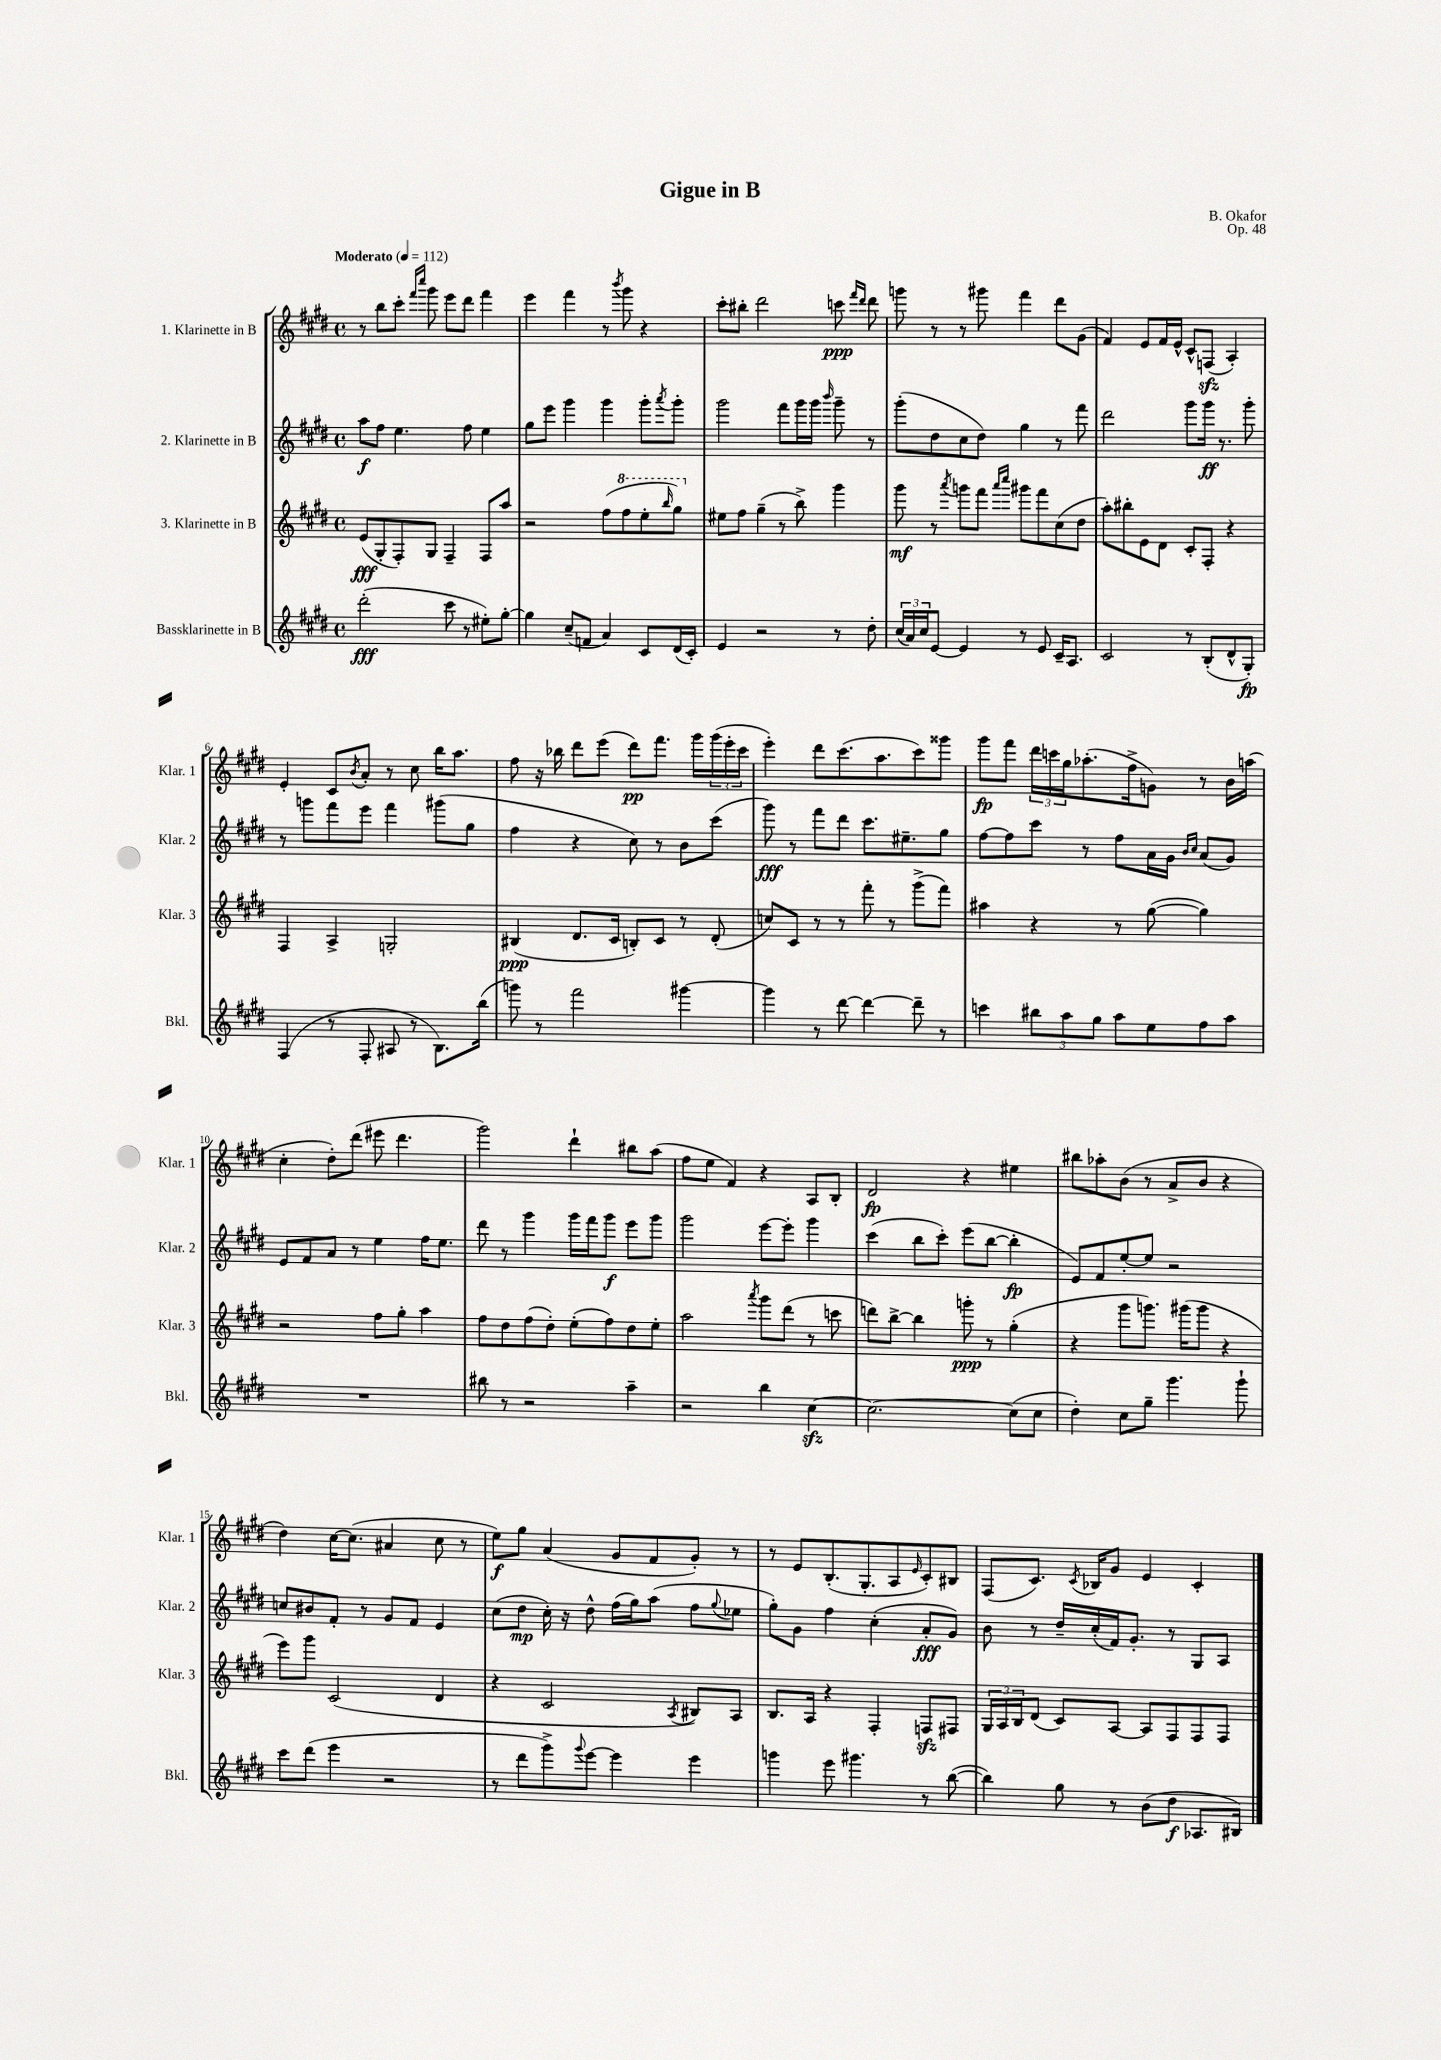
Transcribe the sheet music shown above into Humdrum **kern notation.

**kern	**kern	**kern	**kern
*staff4	*staff3	*staff2	*staff1
*clefG2	*clefG2	*clefG2	*clefG2
*k[f#c#g#d#]	*k[f#c#g#d#]	*k[f#c#g#d#]	*k[f#c#g#d#]
*M4/4	*M4/4	*M4/4	*M4/4
*met(c)	*met(c)	*met(c)	*met(c)
*MM112	*MM112	*MM112	*MM112
(2ddd#'\	(8e/L	8aa\L	8r
.	8G#'/	8ff#\J	8bb\L
.	8F#'/)	4.ee\	8ccc#'\J
.	.	.	16qqfff#/LL
.	.	.	16qqcccc#/JJ
.	8G#/J	.	8ggg#\
8ccc#\	4F#~/	.	8eee\L
8r	.	8ff#\	8ddd#\J
8ee#'\L)	8F#/L	4ee\	4fff#\
[8gg#'\J	8aa/J	.	.
=	=	=	=
4gg#\]	2r	8gg#\L	4eee\
.	.	8eee\J	.
(8cc#~/L	.	4ggg#\	4fff#\
8f/J	.	.	.
4a/)	(8ff#\L	4ggg#\	8r
.	.	.	8qbbb/
.	8fff#\	.	8ggg#\
8c#/L	8eee'\	8ggg#'\L	4r
.	16qqbbb/	8qaaa/	.
(16d#/L	8ggg#\J)	8ggg#'\J	.
16c#'/JJ)	.	.	.
=	=	=	=
4e/	8ee#\L	2ggg#\	8ccc#'\L
.	8ff#\J	.	8bb#'\J
2r	(4gg#~\	.	2ddd#\
.	8r	8fff#\L	.
.	8bb^\)	16ggg#\L	.
.	.	16ggg#\JJ	.
.	.	16qqbbb/	.
8r	4ggg#\	8ggg#~\	8ccc\
.	.	.	16qqfff#/LL
.	.	.	16qqddd#/JJ
8dd#'\	.	8r	8ddd#\
=	=	=	=
(24cc#/LL	8ggg#\	(8ggg#'\L	8ggg\
24a/)	.	.	.
24cc#/J	.	.	.
[8e/J	8r	8dd#\	8r
.	8qaaa/	.	.
4e/]	8ggg\L	8cc#\	8r
.	8fff#\J	8dd#\J)	8ggg#\
.	16qqaaa/LL	.	.
.	16qqcccc#/JJ	.	.
8r	8ggg#\L	4gg#\	4fff#\
8e/	8fff#\	.	.
16c#~/LK	(8cc#\	8r	8ddd#\L
8.A/J	.	.	.
.	8dd#\J	8fff#\	(8g#\J
=	=	=	=
2c#/	8aa'\L)	2ddd#\	4f#/)
.	8bb#'\	.	.
.	8e\	.	8e/L
.	8d#\J	.	16f#/L
.	.	.	16e^^/JJ
8r	8c#'/L	8ggg#\L	8c#^^/L
(8B'/L	8F#'/J	16ggg#\Jk	(8F/J
.	.	8.r	.
8d#^^/	4r	.	4A'/)
8G#'/J)	.	8ggg#'\	.
=	=	=	=
(4F#/	4F#/	8r	4e'/
.	.	8ggg\L	.
8r	4A^/	8fff#\	8c#/L
.	.	.	8qb/
8F#'/	.	8eee\J	8a'/J
8A#/	2G'/	4fff#\	8r
8r	.	.	8cc#\
8.B\L)	.	(8ggg#\L	16bb\LK
.	.	.	8.aa\J
.	.	8gg#\J	.
(16bb\Jk	.	.	.
=	=	=	=
8ggg\)	(4B#/	4ff#\	8ff#\
8r	.	.	16r
.	.	.	16bb-\
2fff#\	8.d#/L	4r	8ddd#\L
.	.	.	(8eee\J
.	16c#/Jk	.	.
.	8B'/L)	8cc#\)	8ddd#\L)
.	8c#/J	8r	8.fff#\J
[4ggg#\	8r	8b\L	.
.	.	.	16ggg#\LL
.	(8d#'/	(8ccc#\J	(24ggg#\
.	.	.	24eee'\
.	.	.	24ccc#\JJ
=	=	=	=
4ggg#\]	8cc/L)	8ggg#\)	4eee'\)
.	8c#/J	8r	.
8r	8r	8fff#\L	8ddd#\L
[8ddd#\	8r	8ddd#\J	(8.ccc#\
4ddd#\_	8fff#'\	8.ccc#\L	.
.	.	.	8.aa\
.	8r	.	.
.	.	8.ee#~\	.
8ddd#~\]	(8ggg#^\L	.	8ccc#\)
8r	8fff#\J)	8gg#\J	8ggg##\J
=	=	=	=
4ccc\	4aa#\	[8ff#\L	8ggg#\L
.	.	8ff#\]	8fff#\J
12bb#\L	4r	8ccc#\J	24ddd#\LL
.	.	.	24ccc\
12aa\	.	.	24gg#\J
.	.	8r	(8.aa-'\
12gg#\J	.	.	.
8aa\L	8r	8ff#\L	.
.	.	.	16ff#^\k
8ee\	([8gg#\	16a\L	8g\J)
.	.	16g#\JJ	.
.	.	16qqb/LL	.
.	.	16qqcc#/JJ	.
8ff#\	4gg#\])	(8a/L	8r
8aa\J	.	8g#/J)	16b\LL
.	.	.	(16aa\JJ
=	=	=	=
1r	2r	8e/L	4cc#'\
.	.	8f#/	.
.	.	8a/J	8dd#'\L)
.	.	8r	(8ddd#\J
.	8ff#\L	4ee\	8eee#\
.	8gg#'\J	.	4.ddd#\
.	4aa\	16ff#\LK	.
.	.	8.ee\J	.
=	=	=	=
8bb#\	8ff#\L	8ddd#\	2ggg#\)
8r	8dd#\	8r	.
2r	(8ff#\	4ggg#\	.
.	8dd#'\J)	.	.
.	(8ee'\L	16ggg#\LL	4ddd#`\
.	.	16fff#\J	.
.	8ff#\)	8ggg#\J	.
4aa~\	8dd#\	8eee\L	8bb#\L
.	8ee'\J	8ggg#\J	(8aa\J
=	=	=	=
2r	2aa\	2ggg#\	8ff#\L
.	.	.	8ee\J
.	.	.	4f#/)
.	8qaaa/	.	.
4bb\	8ggg#\L	[8eee\L	4r
.	(8ddd#\J	8eee'\]J	.
[4cc#\	8r	4ggg#\	8A/L
.	8ccc\	.	8B'/J
=	=	=	=
2.cc#\_	8ddd\L)	(4ccc#\	2d#/
.	[8bb^\J	.	.
.	4bb\]	8bb\L	.
.	.	8ccc#'\J)	.
.	8ggg'\	(8eee\L	4r
.	8r	[8bb\J	.
(8cc#\]L	(4gg#'\	4bb'\]	4ee#\
8cc#\J	.	.	.
=	=	=	=
4dd#'\)	4r	8e/L)	8bb#\L
.	.	8f#/	8aa-'\
8cc#\L	8ggg#\L	[8ee'/	(8b\J
8gg#~\J	8.ggg\J)	8ee/]J	8r
4.ggg#\	.	2r	8a^/L
.	(16ggg#\LK	.	.
.	8ggg#\J	.	8b/J
.	4r	.	4r
8ggg#`\	.	.	.
=	=	=	=
8ccc#\L	8eee\L)	8cc/L	4dd#\)
(8ddd#\J	8ggg#\J	8b#/	.
4eee\	(2c#/	8f#'/J	[16cc#\LK
.	.	.	(8.cc#\]J
.	.	8r	.
2r	.	8g#/L	4a#/
.	.	8f#/J	.
.	4d#/	4e/	8cc#\
.	.	.	8r
=	=	=	=
8r	4r	(8cc#\L	8ee\L)
8ddd#\L	.	8dd#\J	8gg#\J
8ggg#^\)	2c#/	16cc#'\)	(4a/
.	.	16r	.
8qqggg#/	.	.	.
[8eee\J	.	8dd#^^\	.
4eee\]	.	(16ff#\LL	8g#/L
.	.	16gg#\J)	.
.	.	(8aa\J	8f#/
.	8qA/	.	.
4eee\	8B#/L)	8ff#\L	8g#'/J)
.	.	8qqgg#/	.
.	8A/J	8ee-\J	8r
=	=	=	=
4ggg\	8.B/L	8gg#'\L)	8r
.	.	8g#\J	8e/L
.	16A/Jk	.	.
8eee\	4r	4ff#\	(8.B'/
4.ggg#\	.	.	.
.	.	.	8.G#'/
.	4F#'/	(4cc#'\	.
.	.	.	8A/
.	.	.	16qqe/
8r	8F/L	8a'/L	8c#'/)
([8bb\	8F#/J	8g#/J)	8B#/J
=	=	=	=
4bb\])	24G#/LL	8b\	(8F#/L
.	24A/	.	.
.	24B/J	.	.
.	(8d#/J	8r	8.c#/J)
8gg#\	8c#/L)	16dd#~/LL	.
.	.	.	8qc#/
.	.	(16cc#'/	16B-/LK
8r	[8A/J	16f#/J)	8g#/J
.	.	8.g#'/J	.
(8b\L	8A/]L	.	4e/
8dd#\J	8F#/	8r	.
8.A-/L	8F#/	8G#/L	4c#'/
.	8F#/J	8A/J	.
16B#/Jk)	.	.	.
==	==	==	==
*-	*-	*-	*-
